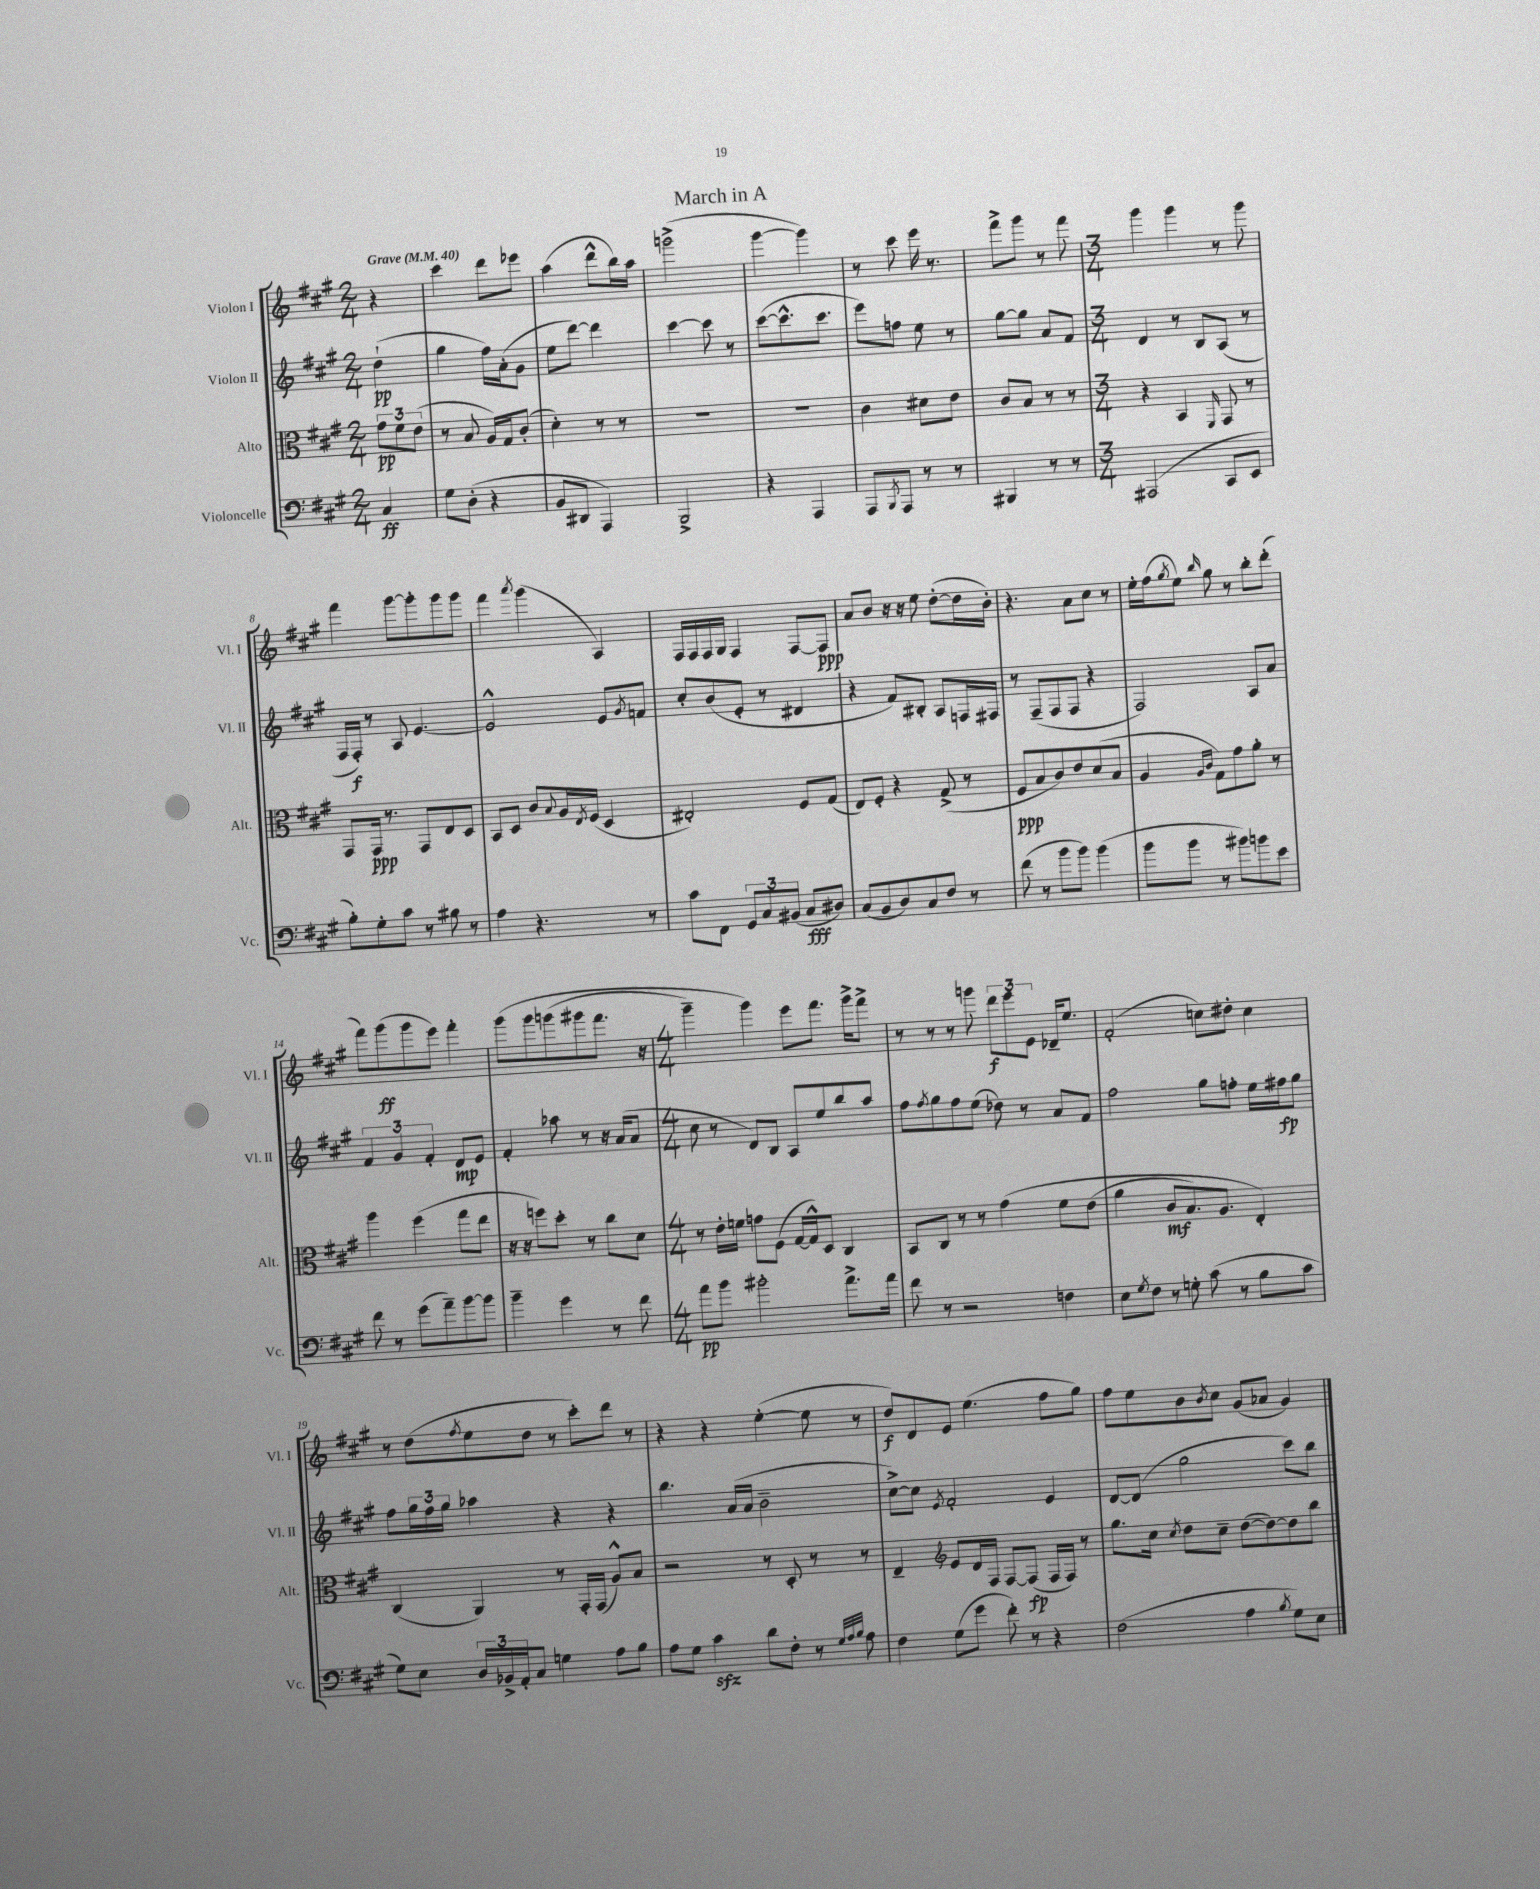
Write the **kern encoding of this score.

**kern	**dynam	**kern	**dynam	**kern	**dynam	**kern	**dynam
*part4	*part4	*part3	*part3	*part2	*part2	*part1	*part1
*staff4	*staff4	*staff3	*staff3	*staff2	*staff2	*staff1	*staff1
*I"Violoncelle	*	*I"Alto	*	*I"Violon II	*	*I"Violon I	*
*I'Vc.	*	*I'Alt.	*	*I'Vl. II	*	*I'Vl. I	*
*clefF4	*	*clefC3	*	*clefG2	*	*clefG2	*
*k[f#c#g#]	*	*k[f#c#g#]	*	*k[f#c#g#]	*	*k[f#c#g#]	*
*M2/4	*	*M2/4	*	*M2/4	*	*M2/4	*
*MM40	*	*MM40	*	*MM40	*	*MM40	*
=	=	=	=	=	=	=	=
!	!	!	!	!	!	!LO:TX:a:B:t=Grave	!
4C#/	ff	12g#\L	pp	(4dd`\	pp	4r	.
.	.	12f#\	.	.	.	.	.
.	.	(12e\J	.	.	.	.	.
=1	=1	=1	=1	=1	=1	=1	=1
8G#\L	.	8r	.	4gg#\	.	4ccc#\	.
(8D'\J	.	8B/	.	.	.	.	.
4r	.	16A/LL)	.	16ff#\LL)	.	8ddd\L	.
.	.	16G#/J	.	(16a'\J	.	.	.
.	.	(8c#'/J	.	8g#\J	.	8eee-X\J	.
=2	=2	=2	=2	=2	=2	=2	=2
8BB/L	.	4d'\)	.	8ee\L	.	(4aa\	.
8DD#X/J	.	.	.	[8ddd\J)	.	.	.
4AAA/)	.	8r	.	4ddd\]	.	8ddd^^\L	.
.	.	8r	.	.	.	16bb\L)	.
.	.	.	.	.	.	16aa\JJ	.
=3	=3	=3	=3	=3	=3	=3	=3
2BBB^/	.	2r	.	[4ccc#\	.	(2gggn^\	.
.	.	.	.	8ccc#\]	.	.	.
.	.	.	.	8r	.	.	.
=4	=4	=4	=4	=4	=4	=4	=4
4r	.	2r	.	([8ccc#\L	.	[4ggg#\	.
.	.	.	.	8.ccc#^^\]	.	.	.
4AAA/	.	.	.	.	.	4ggg#\])	.
.	.	.	.	8.ccc#\J	.	.	.
=5	=5	=5	=5	=5	=5	=5	=5
8AAA/L	.	4c#\	.	8eee\L)	.	8r	.
8qBBB/	.	.	.	.	.	.	.
8AAA/J	.	.	.	8ffn\J	.	8ccc#\	.
8r	.	8d#X\L	.	8ee\	.	16eee\	.
.	.	.	.	.	.	8.r	.
8r	.	8e\J	.	8r	.	.	.
=6	=6	=6	=6	=6	=6	=6	=6
4BBB#X/	.	8c#/L	.	[8gg#\L	.	8fff#^\L	.
.	.	8B/J	.	8gg#\J]	.	8ggg#\J	.
8r	.	8r	.	8a/L	.	8r	.
8r	.	8r	.	8f#/J	.	8fff#\	.
=7	=7	=7	=7	=7	=7	=7	=7
*M3/4	*	*M3/4	*	*M3/4	*	*M3/4	*
(2AAA#X/	.	4r	.	4d/	.	4ggg#\	.
.	.	4BB/	.	8r	.	4ggg#\	.
.	.	.	.	8B/L	.	.	.
.	.	16qqFF#/	.	.	.	.	.
8CC#/L	.	8GG#/	.	(8A/J	.	8r	.
8EE/J	.	8r	.	8r	.	8ggg#\	.
!!LO:LB:g=z
=8	=8	=8	=8	=8	=8	=8	=8
8B'\L)	.	8GG#/L	.	16F#/LL	.	4fff#\	.
.	.	.	.	16F#'/JJ)	f	.	.
8G#'\	.	16GG#/Jk	ppp	8r	.	.	.
.	.	8.r	.	.	.	.	.
8c#\J	.	.	.	8A/	.	[8ggg#\L	.
8r	.	8GG#/L	.	[4.e/	.	8ggg#'\]	.
8B#X\	.	8E/	.	.	.	8ggg#\	.
8r	.	8D/J	.	.	.	8ggg#\J	.
=9	=9	=9	=9	=9	=9	=9	=9
4A\	.	8BB/L	.	2e^^/]	.	4fff#\	.
.	.	8D/J	.	.	.	.	.
.	.	.	.	.	.	8qaaa/	.
4.r	.	8c#/L	.	.	.	(4ggg#\	.
.	.	8qqB/	.	.	.	.	.
.	.	16A/L	.	.	.	.	.
.	.	8qE/	.	.	.	.	.
.	.	(16F#/JJ	.	.	.	.	.
.	.	4D/	.	8e/L	.	4A/)	.
.	.	.	.	8qg#/	.	.	.
8r	.	.	.	8fn/J	.	.	.
=10	=10	=10	=10	=10	=10	=10	=10
8c#\L	.	2E#X'/)	.	8cc#'/L	.	16F#/LL	.
.	.	.	.	.	.	16F#/	.
8FF#\J	.	.	.	(8b/	.	16F#/	.
.	.	.	.	.	.	16G#/JJ	.
12GG#/L	.	.	.	8e'/J	.	4F#/	.
12C#/	.	.	.	.	.	.	.
.	.	.	.	8r	.	.	.
(12BB#X/J	.	.	.	.	.	.	.
8C#/L	fff	8F#/L	.	4d#X/	.	[8F#/L	.
8D#X/J)	.	(8G#/J	.	.	.	8F#/J]	ppp
=11	=11	=11	=11	=11	=11	=11	=11
(8C#/L	.	8E/L)	.	4r	.	8a/L	.
8BB/	.	8F#'/J	.	.	.	8b/J	.
8D/)	.	4r	.	8f#/L)	.	16r	.
.	.	.	.	.	.	16r	.
8C#/	.	.	.	8B#X'/J	.	8ee\	.
8F#/J	.	(8G#^/	.	8A/L	.	([8dd'\L	.
8r	.	8r	.	16Fn/L	.	16dd\L]	.
.	.	.	.	16F#X/JJ	.	16b'\JJ)	.
=12	=12	=12	=12	=12	=12	=12	=12
(8f#\	.	8F#/L	ppp	8r	.	4.r	.
8r	.	8B/	.	(8F#~/L	.	.	.
8b\L	.	8c#/)	.	8F#/	.	.	.
8b\J)	.	8e/	.	8F#/J	.	8a\L	.
(4b\	.	(8d/	.	4r	.	8cc#\J	.
.	.	8B/J	.	.	.	8r	.
=13	=13	=13	=13	=13	=13	=13	=13
8b\L	.	4A/	.	2F#/)	.	16ee'\LL	.
.	.	.	.	.	.	(16ff#\J	.
.	.	.	.	.	.	8qgg#/	.
8b\J	.	.	.	.	.	8ee\J)	.
.	.	16qqA/LL	.	.	.	.	.
.	.	16qqc#/JJ	.	.	.	16qqbb/	.
8r	.	8G#\L)	.	.	.	8gg#\	.
8b#X\L)	.	8g#\	.	.	.	8r	.
8bn\	.	8a'\J	.	8A/L	.	8bb'\L	.
8e\J	.	8r	.	8a/J	.	(8ddd'\J	.
!!LO:LB:g=z
=14	=14	=14	=14	=14	=14	=14	=14
8f#\	.	4aa\	.	6f#/	.	8fff#\L)	.
8r	.	.	.	.	.	(8ggg#\	ff
.	.	.	.	6g#/	.	.	.
(8g#\L	.	(4ff#\	.	.	.	8ggg#\	.
.	.	.	.	6f#'/	.	.	.
8a~\)	.	.	.	.	.	8eee\J)	.
[8b\	.	8gg#\L	.	8d/L	mp	4fff#'\	.
8b\J]	.	8ee\J	.	8e/J	.	.	.
=15	=15	=15	=15	=15	=15	=15	=15
4b~\	.	16r	.	4f#'/	.	(8ggg#\L	.
.	.	16r	.	.	.	.	.
.	.	8ffn\L)	.	.	.	8ggg#\	.
4g#\	.	8dd'\J	.	8aa-X\	.	(8gggn\	.
.	.	8r	.	8r	.	8ggg#X\	.
8r	.	8cc#\L	.	16r	.	8.fff#\J	.
.	.	.	.	(16a/KL	.	.	.
8f#\	.	8d\J	.	8a/J	.	.	.
.	.	.	.	.	.	16r	.
=16	=16	=16	=16	=16	=16	=16	=16
*M4/4	*	*M4/4	*	*M4/4	*	*M4/4	*
8a\L	pp	8r	.	8cc#\	.	4ggg#~\)	.
8b\J	.	16e'\LL	.	8r	.	.	.
.	.	16fn\JJ	.	.	.	.	.
2b#X'\	.	8gn\L	.	8d/L)	.	4ggg#\)	.
.	.	(8F#\J	.	8B/J	.	.	.
.	.	[16G#/LL	.	8A/L	.	8eee\L	.
.	.	16G#^^/J])	.	.	.	.	.
.	.	8D/J	.	8ee/	.	8.fff#\J	.
8.a^\L	.	4C#/	.	8bb/	.	.	.
.	.	.	.	.	.	16ggg#^\KL	.
.	.	.	.	8aa/J	.	8fff#^\J	.
16a\Jk	.	.	.	.	.	.	.
=17	=17	=17	=17	=17	=17	=17	=17
8f#\	.	8BB/L	.	8ff#\L	.	8r	.
.	.	.	.	8qff#/	.	.	.
8r	.	8C#/J	.	8gg#\	.	8r	.
2r	.	8r	.	8ff#\	.	8r	.
.	.	8r	.	(8ee\J	.	8gggn\	.
.	.	(4g#\	.	8dd-X\)	.	12ddd\L	f
.	.	.	.	.	.	12eee\	.
.	.	.	.	8r	.	.	.
.	.	.	.	.	.	12e\J	.
4Fn\	.	8f#\L	.	8a/L	.	16d-X~/KL	.
.	.	.	.	.	.	8.ee/J	.
.	.	(8e\J	.	8f#/J	.	.	.
=18	=18	=18	=18	=18	=18	=18	=18
8E\L	.	4a\	.	2ff#\	.	(2f#'/	.
8qG#/	.	.	.	.	.	.	.
8F#\J	.	.	.	.	.	.	.
8r	.	8c#/L	mf	.	.	.	.
8Gn'\	.	8.B/)	.	.	.	.	.
(8c#\	.	.	.	8gg#\L	.	8ccn\L)	.
.	.	8.A/J	.	.	.	.	.
8r	.	.	.	8ffn'\J	.	8dd#X'\J	.
8B\L	.	4E'/)	.	16ee\LL	.	4cc\	.
.	.	.	.	16ff#X\J	fp	.	.
8c#\J	.	.	.	8gg#\J	.	.	.
!!LO:LB:g=z
=19	=19	=19	=19	=19	=19	=19	=19
8G#\L)	.	(4C#/	.	8ff#\L	.	8r	.
8E\J	.	.	.	24gg#\L	.	(8dd\L	.
.	.	.	.	24ff#\	.	.	.
.	.	.	.	24gg#\JJ	.	.	.
.	.	.	.	.	.	8qff#/	.
24D/LL	.	4AA/)	.	4aa-X\	.	8ee\	.
24BB-X^/	.	.	.	.	.	.	.
24AA'/J	.	.	.	.	.	.	.
8C#/J	.	.	.	.	.	8dd\J	.
4Gn\	.	8r	.	4r	.	8r	.
.	.	16GG#'/LL	.	.	.	8ccc#'\L)	.
.	.	(16GG#/JJ	.	.	.	.	.
8A\L	.	8A^^/L)	.	4r	.	8ddd\J	.
8B\J	.	8B/J	.	.	.	8r	.
=20	=20	=20	=20	=20	=20	=20	=20
8A\L	.	2r	.	4.bb\	.	4r	.
8G#\J	.	.	.	.	.	.	.
4c#zz\	.	.	.	.	.	4r	.
.	.	.	.	(16a/LL	.	.	.
.	.	.	.	16a/JJ	.	.	.
8d\L	.	8r	.	2b~\	.	([4ee'\	.
8F#'\J	.	8D'/	.	.	.	.	.
8r	.	8r	.	.	.	8ee\]	.
32qqG#/LLL	.	.	.	.	.	.	.
32qqA/	.	.	.	.	.	.	.
32qqB/JJJ	.	.	.	.	.	.	.
8A\	.	8r	.	.	.	8r	.
=21	=21	=21	=21	=21	=21	=21	=21
4F#\	.	4E~/	.	[8cc#^\L)	.	8dd/L)	f
.	.	.	.	8cc#\J]	.	8d/	.
*	*	*clefG2	*	*	*	*	*
.	.	.	.	8qe/	.	.	.
(8G#\L	.	8e/L	.	2f#'/	.	8e/J	.
8g#\J	.	16d/L	.	.	.	(4.ee\	.
.	.	16F#/JJ	.	.	.	.	.
8f#'\)	.	[8F#/L	.	.	.	.	.
8r	.	(8F#/J]	fp	.	.	.	.
4r	.	16F#/LL	.	4e/	.	8ff#\L	.
.	.	16F#/JJ)	.	.	.	.	.
.	.	8r	.	.	.	8gg#\J)	.
=22	=22	=22	=22	=22	=22	=22	=22
(2F#\	.	8.gg#\L	.	[8d/L	.	8ff#\L	.
.	.	.	.	(8d/J]	.	8ee\	.
.	.	16cc#\Jk	.	.	.	.	.
.	.	8qcc#/	.	.	.	.	.
.	.	8dd\L	.	2gg#\	.	8b\	.
.	.	.	.	.	.	8qb/	.
.	.	8cc#~\J	.	.	.	8cc#\J	.
4A\	.	([8dd\L	.	.	.	(8g#/L	.
.	.	8dd\_)	.	.	.	8a-X/J	.
8qB/	.	.	.	.	.	.	.
8G#\L)	.	8dd\]	.	8ccc#\L)	.	4g#/)	.
8E\J	.	8bb\J	.	8bb\J	.	.	.
==	==	==	==	==	==	==	==
*-	*-	*-	*-	*-	*-	*-	*-
